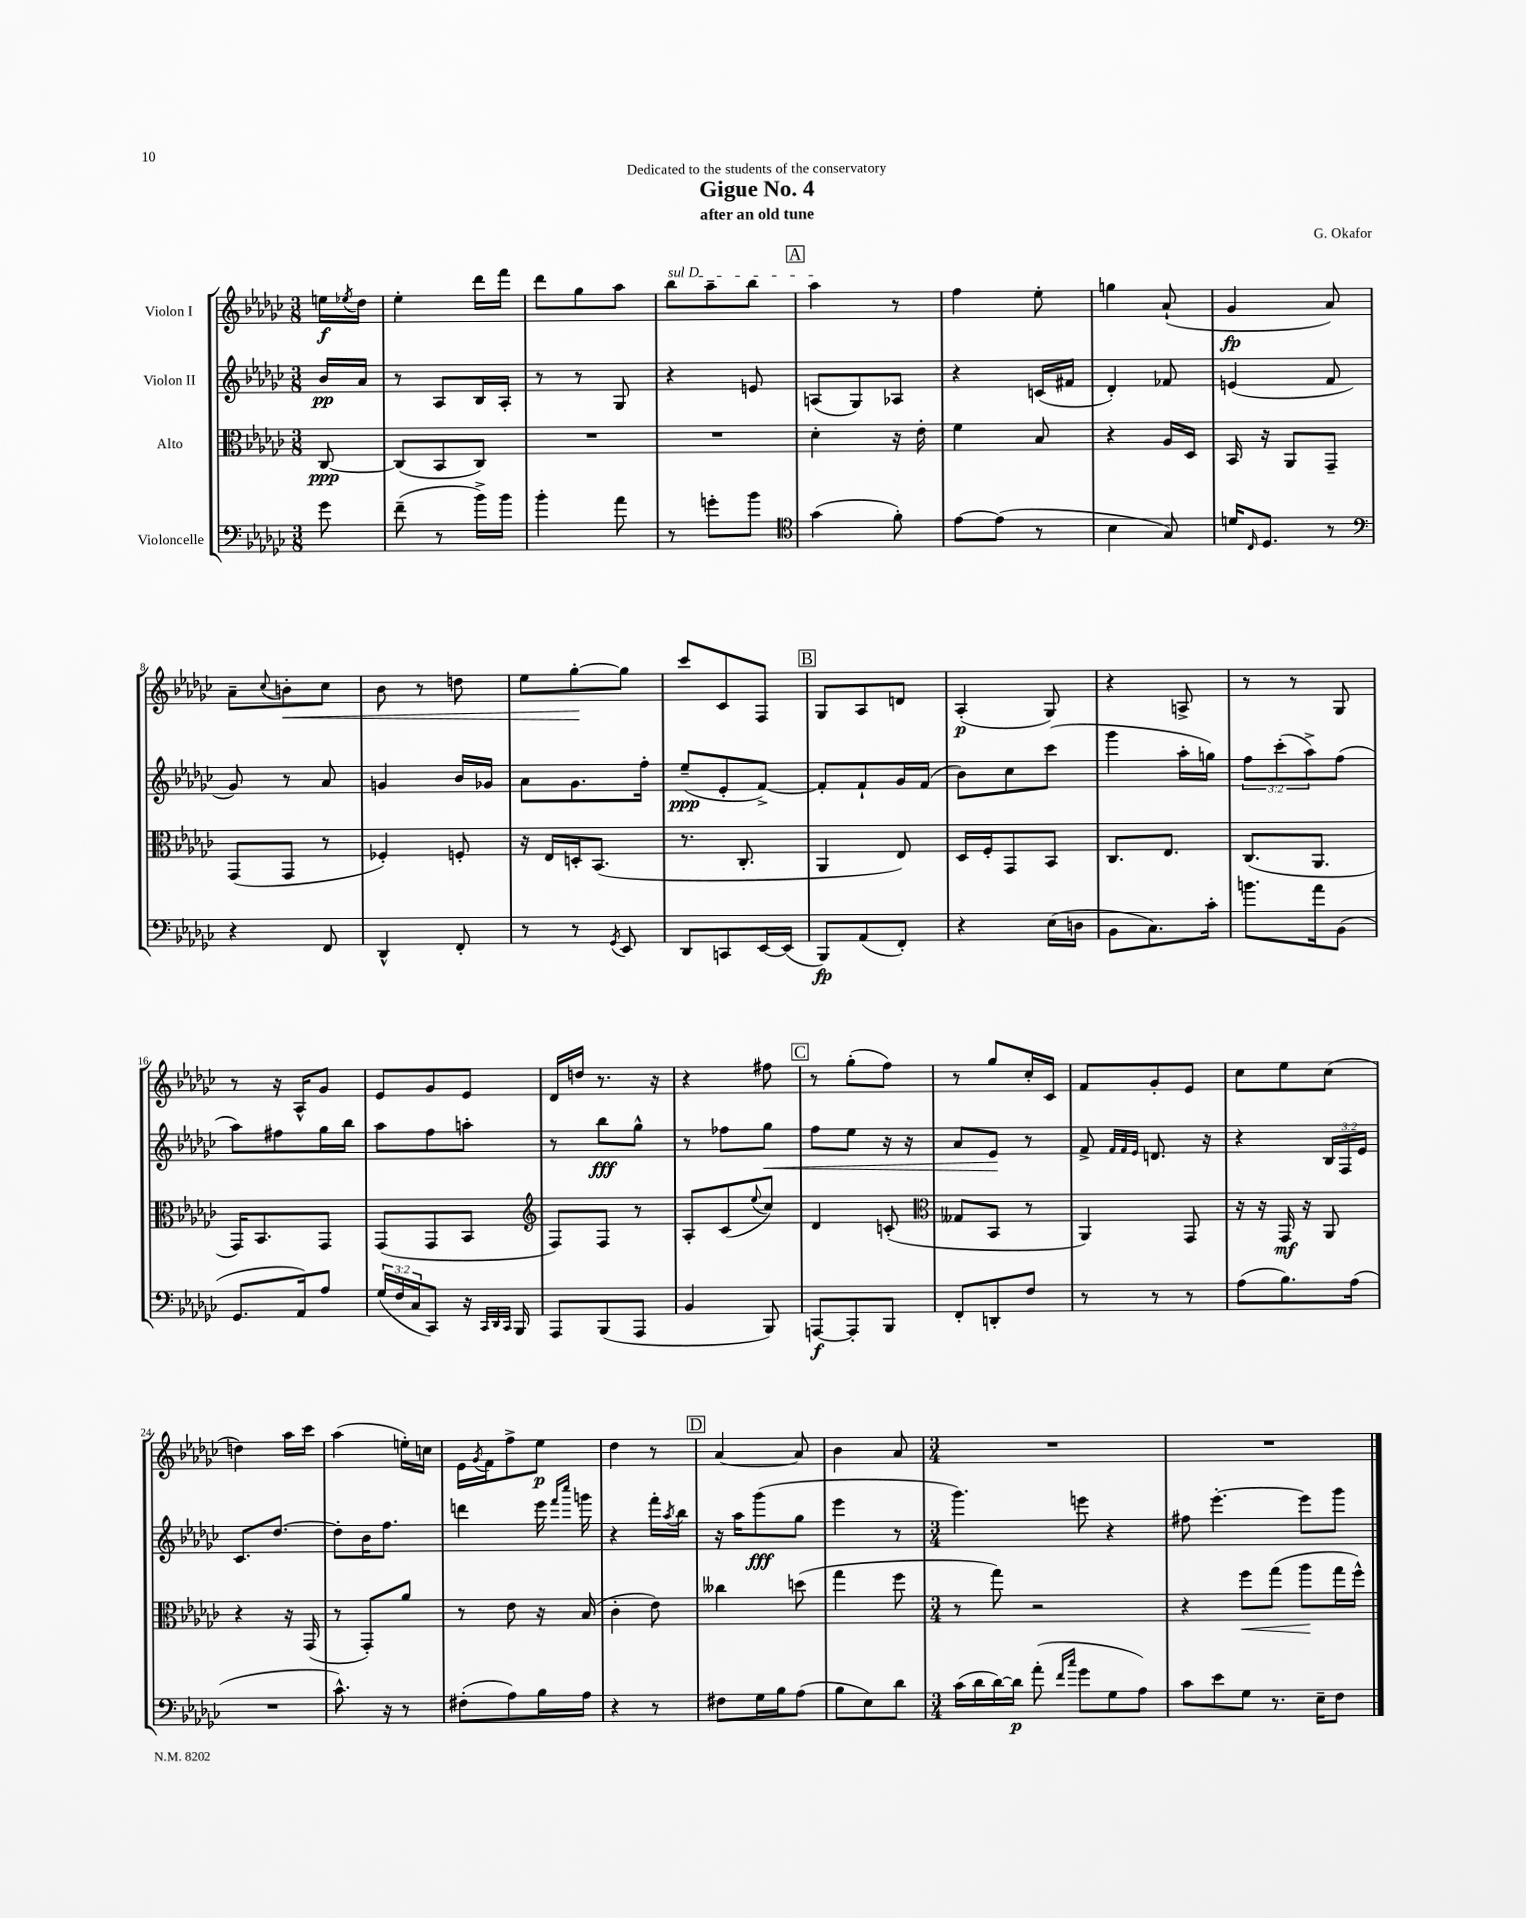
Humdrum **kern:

**kern	**kern	**kern	**kern
*staff4	*staff3	*staff2	*staff1
*clefF4	*clefC3	*clefG2	*clefG2
*k[b-e-a-d-g-c-]	*k[b-e-a-d-g-c-]	*k[b-e-a-d-g-c-]	*k[b-e-a-d-g-c-]
*M3/8	*M3/8	*M3/8	*M3/8
8g-	[8C-	16b-	16ee
.	.	.	8qee-
.	.	16a-	16dd-
=	=	=	=
(8f~	(8C-]	8r	4ee-'
8r	8BB-	8A-	.
16b-^)	8C-)	16B-	16ddd-
16b-	.	16A-'	16fff
=	=	=	=
4b-'	4.r	8r	8ddd-
.	.	8r	8gg-
8a-	.	8G-	8aa-
=	=	=	=
8r	4.r	4r	8bb-
8g'	.	.	8aa-~
8b-	.	8e	8bb-
=	=	=	=
*clefC4	*	*	*
(4g-	4d-'	(8A	4aa-
.	.	8G-)	.
8f')	16r	8A-	8r
.	16e-'	.	.
=	=	=	=
[8e-	4f	4r	4ff
(8e-]	.	.	.
8r	8B-	(16c	8ee-'
.	.	16f#	.
=	=	=	=
4B-	4r	4d-')	4gg
8G-)	16A-	8f-	(8a-`
.	16D-	.	.
=	=	=	=
16d	16BB-	(4e	4g-
16qqC-	.	.	.
8.D-	16r	.	.
.	8AA-	.	.
8r	8GG-~	8f	8a-)
=	=	=	=
*clefF4	*	*	*
4r	(8GG-	8g-)	8a-~
.	.	.	8qqcc-
.	8GG-	8r	8b'
8FF	8r	8a-	8cc-
=	=	=	=
4DD-^^	4F-')	4g	8b-
.	.	.	8r
8FF'	8F'	16b-	8dd
.	.	16g-	.
=	=	=	=
8r	16r	8a-	8ee-
.	16E-	.	.
8r	16D'	8.g-	[8gg-'
.	(8.BB-	.	.
8qGG-	.	.	.
8EE-	.	.	8gg-]
.	.	16ff'	.
=	=	=	=
8DD-	8.r	(8ee-~	8ccc-
8CC	.	8e-'	8c-
.	8.C-'	.	.
[16EE-	.	[8f^)	8F
(16EE-]	.	.	.
=	=	=	=
8BBB-)	4AA-	8f']	8G-
(8AA-	.	8f`	8A-
8FF')	8E-)	16g-	8d
.	.	(16f	.
=	=	=	=
4r	16D-	8b-)	(4A-'
.	16F'	.	.
.	8GG-	8cc-	.
(16E-	8BB-	(8ccc-	8G-)
16D	.	.	.
=	=	=	=
8BB-	8.C-	4ggg-	4r
8.C-)	.	.	.
.	8.E-	.	.
.	.	16aa-'	8A^
16c-'	.	16gg)	.
=	=	=	=
8.b	(8.C-	12ff	8r
.	.	(12ccc-'	.
.	.	.	8r
.	.	12aa-^)	.
16a-	8.AA-	.	.
(8BB-	.	(8ff	8G-
=	=	=	=
8.GG-	16GG-)	8aa-)	8r
.	8.BB-	.	.
.	.	8ff#	16r
16AA-)	.	.	16A-^^
8A-	8GG-	16gg-	8g-
.	.	16bb-	.
=	=	=	=
(24G-	(8GG-	8aa-	8e-
24F	.	.	.
24C-	.	.	.
8CC-)	8GG-	8ff	8g-
16r	8BB-	8aa'	8e-
32qqCC-	.	.	.
32qqDD-	.	.	.
32qqCC-	.	.	.
16BBB-	.	.	.
=	=	=	=
*	*clefG2	*	*
8AAA-	8F)	8r	16d-
.	.	.	16dd
(8BBB-	8F	8bb-	8.r
8AAA-	8r	8gg-^^	.
.	.	.	16r
=	=	=	=
4BB-	8A-'	8r	4r
.	(8c-	8ff-	.
.	8qqee-	.	.
8BBB-)	8cc-)	8gg-	8ff#
=	=	=	=
[8AAA	4d-	8ff	8r
8AAA']	.	8ee-	(8gg-'
8BBB-	(8c'	16r	8ff)
.	.	16r	.
=	=	=	=
*	*clefC3	*	*
8FF'	8G--	8a-	8r
8DD'	8BB-	8e-	8gg-
8F	8r	8r	16cc-'
.	.	.	16c-
=	=	=	=
8r	4AA-)	8f^	8f
.	.	32qqf	.
.	.	32qqf	.
.	.	32qqe-	.
8r	.	8.d	8g-'
8r	8GG-	.	8e-
.	.	16r	.
=	=	=	=
(8A-	16r	4r	8cc-
.	16r	.	.
8.B-)	16GG-	.	8ee-
.	16r	.	.
.	8AA-	24B-	(8cc-
.	.	24F	.
(16A-	.	.	.
.	.	24e-	.
=	=	=	=
4.r	4r	8.c-	4dd)
.	.	[8.dd-	.
.	16r	.	16aa-
.	(16GG-	.	16ccc-
=	=	=	=
8.c-^^)	8r	8dd-']	(4aa-
.	8GG-')	16b-	.
16r	.	8.ff	.
8r	8a-	.	16ee')
.	.	.	16cc
=	=	=	=
(8F#'	8r	4ddd	16e-
.	.	.	8qg-
.	.	.	16f
8A-)	8e-	.	8ff^
16B-	16r	16eee-	8ee-
.	.	16qqfff	.
.	.	16qqcccc-	.
16A-	(16B-	16ggg	.
=	=	=	=
4r	4c-'	4r	4dd-
8r	8e-)	16fff'	8r
.	.	8qaa-	.
.	.	16bb-	.
=	=	=	=
8F#	4cc--	16r	[4a-
.	.	16aa-	.
16G-	.	(8ggg-	.
16B-	.	.	.
(8A-	(8dd	8gg-	8a-]
=	=	=	=
8B-	4gg-	4eee-	4b-
8E-)	.	.	.
8d-	8ff	8r	8a-
=	=	=	=
*M3/4	*M3/4	*M3/4	*M3/4
(16c-	8r	4.ggg-)	2.r
16d-	.	.	.
[16d-)	8gg-)	.	.
16d-]	.	.	.
(8a-'	2r	.	.
16qqf	.	.	.
16qqcc-	.	.	.
8g-	.	8eee	.
8G-	.	4r	.
8A-)	.	.	.
=	=	=	=
8c-	4r	8ff#	2.r
8e-	.	[4.eee-'	.
8G-	8ff	.	.
8.r	(8gg-	.	.
.	8aa-	8eee-]	.
16E-~	.	.	.
8F	16gg-	8ggg-	.
.	16ff^^)	.	.
==	==	==	==
*-	*-	*-	*-
